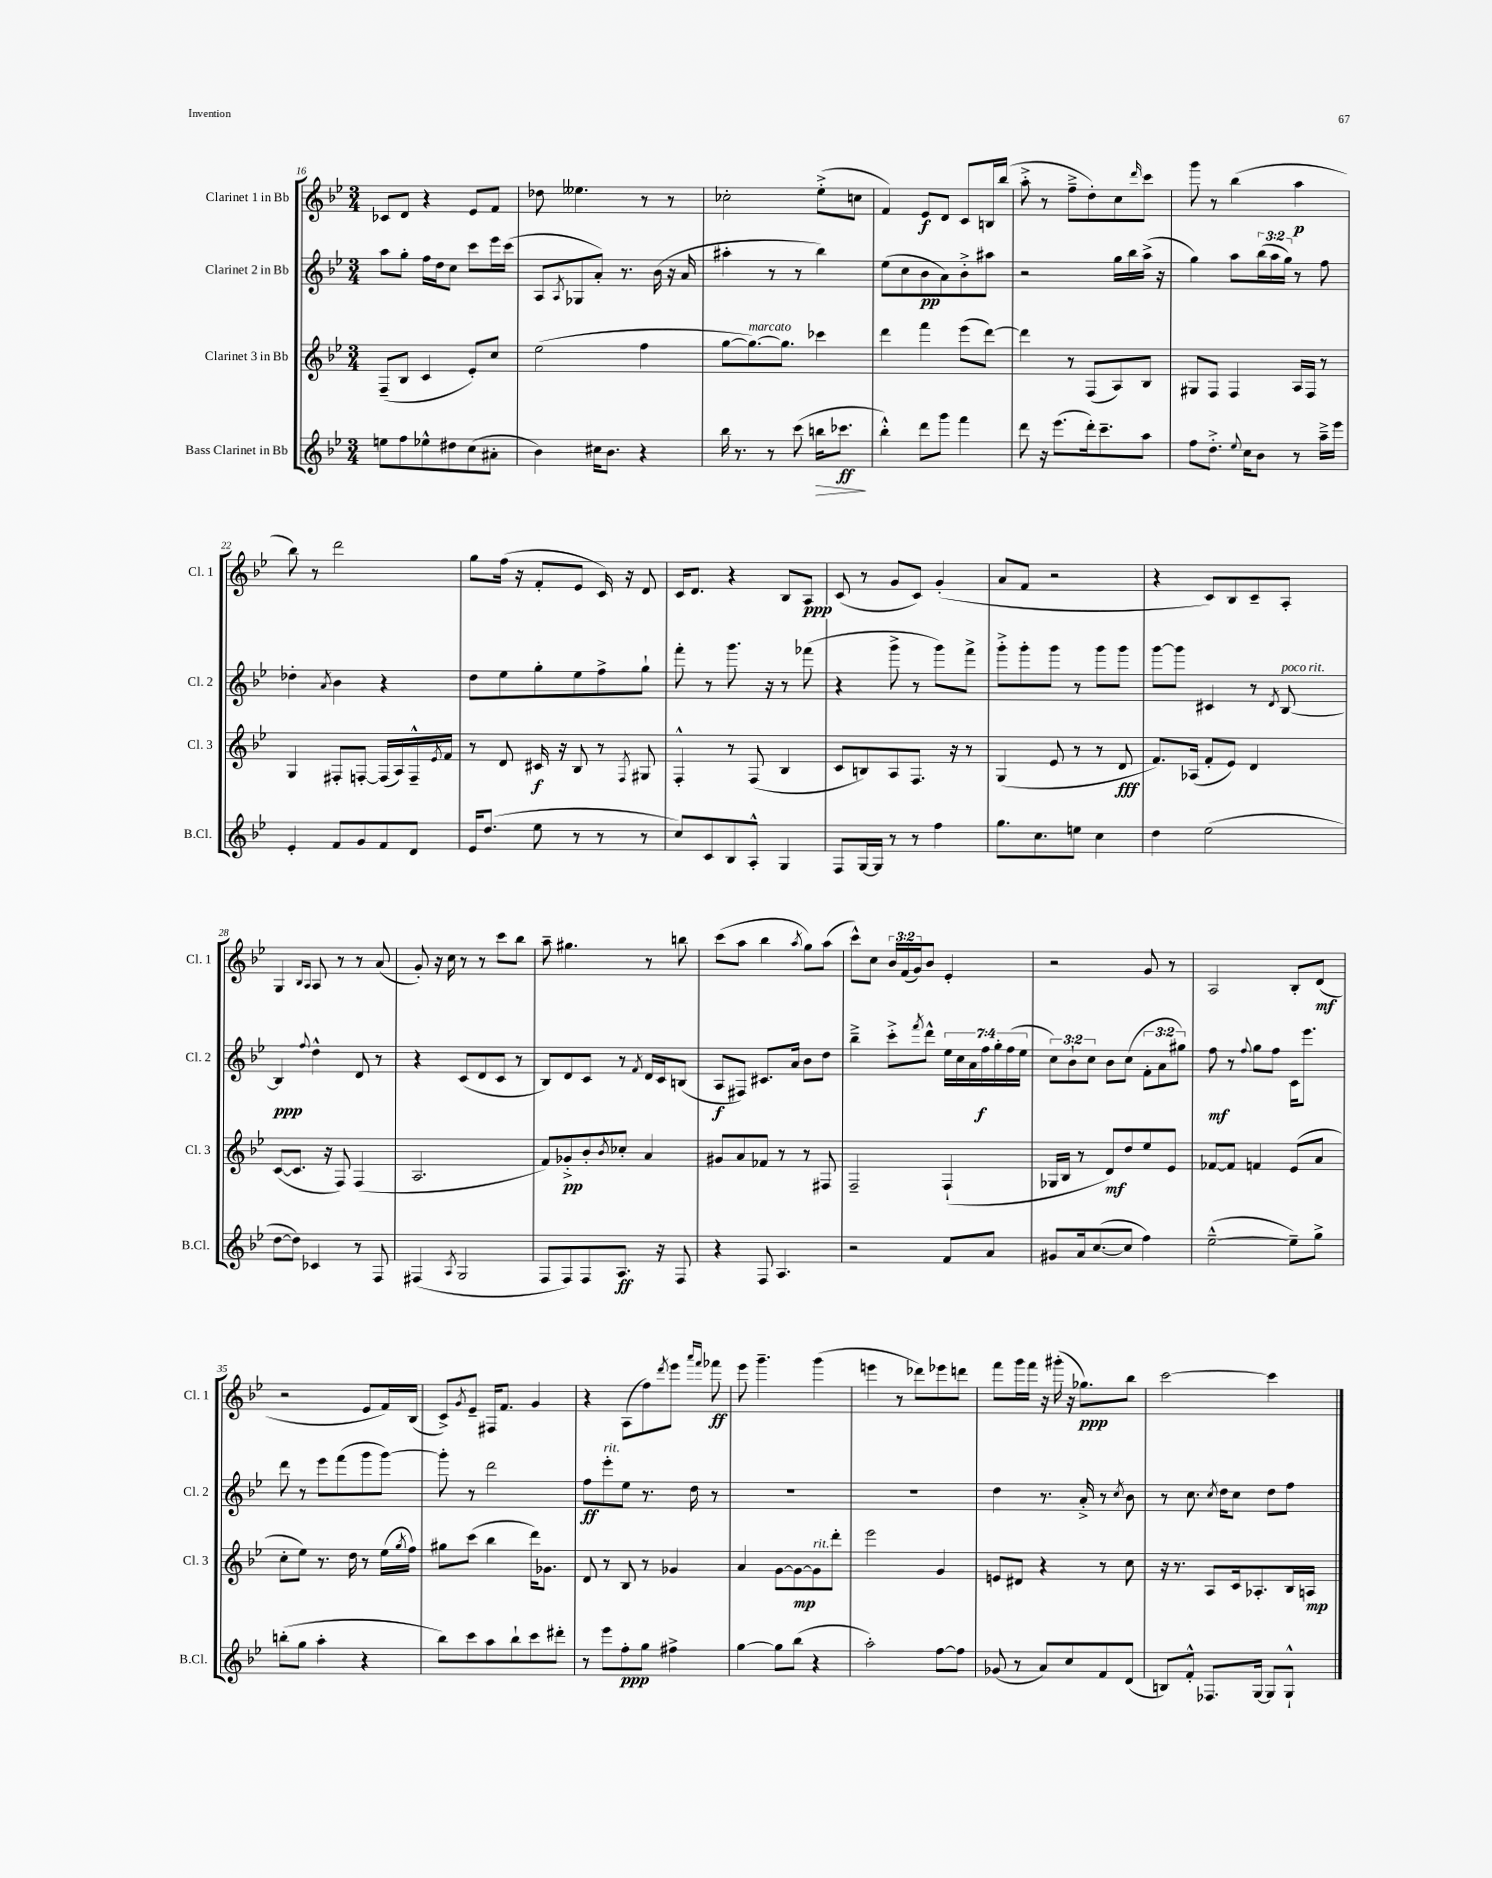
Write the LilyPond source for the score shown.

<<
\new StaffGroup <<
\new Staff = "s0" \with { instrumentName = "Clarinet 1 in Bb" shortInstrumentName = "Cl. 1" } {
    \clef treble \key bes \major \numericTimeSignature \time 3/4 \override Staff.TupletNumber.text = #tuplet-number::calc-fraction-text
    ces'8 d'8 r4 ees'8 f'8 |
    des''8 eeses''4. r8 r8 |
    ces''2-. ees''8-.->( c''8 |
    f'4) ees'8\f d'8 c'8 b16 bes''16( |
    a''8-.-> r8 f''8---> d''8-.) c''8 \grace { d'''16 } c'''8 |
    g'''8 r8 bes''4( a''4\p |
    bes''8) r8 d'''2 |
    g''8 f''16( r16 f'8-. ees'8 c'16) r16 d'8 |
    c'16 d'8. r4 bes8 a8\ppp |
    c'8( r8 g'8 c'8) g'4-.( |
    a'8 f'8 r2 |
    r4 c'8) bes8 c'8-- a8-. |
    g4 \grace { bes16 a16 } a8 r8 r8 a'8( |
    g'8-.) r16 c''16 r8 r8 c'''8 bes''8 |
    a''8-- gis''4. r8 b''8 |
    c'''8( a''8 bes''4 \acciaccatura { a''8 } g''8) a''8( |
    c'''8-^) c''8 \tuplet 3/2 { bes'16 f'16( g'16) } bes'8 ees'4-. |
    r2 g'8 r8 |
    a2 bes8-. d'8\mf( |
    r2 ees'8 f'16) bes16( |
    c'8->) \acciaccatura { g'8 } ees'8-- fis16 f'8. g'4 |
    r4 a8( f''8) \acciaccatura { d'''8 } ees'''8 \grace { a'''16 f'''16 } fes'''8\ff |
    ees'''8 g'''4.-- g'''4( |
    e'''4 r8 des'''8) ees'''8 d'''8 |
    f'''8 g'''16 f'''16 r16 gis'''16-.( r16 ges''8.\ppp) bes''8 |
    c'''2~ c'''4 \bar "|." |
}
\new Staff = "s1" \with { instrumentName = "Clarinet 2 in Bb" shortInstrumentName = "Cl. 2" } {
    \clef treble \key bes \major \numericTimeSignature \time 3/4 \override Staff.TupletNumber.text = #tuplet-number::calc-fraction-text
    a''8 g''8-. f''16 d''16 c''8 c'''8 ees'''16 c'''16( |
    a8 \acciaccatura { a8 } ges8 a'8-.) r8. bes'16( r16 a'16 |
    ais''4-. r8 r8 bes''4) |
    ees''8( c''8 bes'8\pp a'8) bes'8-.-> ais''8 |
    r2 g''16 bes''16 a''16->( r16 |
    g''4) a''8 \tuplet 3/2 { bes''16( a''16 g''16) } r8 f''8 |
    des''4-. \acciaccatura { a'8 } bes'4 r4 |
    d''8 ees''8 g''8-. ees''8 f''8-> g''8-! |
    f'''8-. r8 g'''8. r16 r8 fes'''8( |
    r4 g'''8-> r8 g'''8) f'''8-> |
    g'''8-.-> g'''8-. g'''8 r8 g'''8 g'''8 |
    g'''8~ g'''8 cis'4 r8 \acciaccatura { d'8 } bes8~^\markup { \italic "poco rit." } |
    bes4\ppp \appoggiatura { f''8 } d''4-^ d'8 r8 |
    r4 c'8( d'8 c'8 r8 |
    bes8) d'8 c'8 r8 \acciaccatura { f'8 } d'16 c'16 b8( |
    a8\f fis8) cis'8. a'16 bes'8 d''8 |
    bes''4---> c'''8-.-> \acciaccatura { f'''8 } d'''8-^ \tuplet 7/4 { ees''16 c''16 a'16 f''16\f g''16-. f''16( ees''16 } |
    \tuplet 3/2 { c''8) bes'8-! c''8 } bes'8 c''8( \tuplet 3/2 { f'8-. a'8 gis''8) } |
    f''8\mf r8 \appoggiatura { f''8 } g''8 f''8 c'16 ees'''8. |
    d'''8 r8 ees'''8 f'''8( g'''8 g'''8~) |
    g'''8-. r8 d'''2 |
    f''8\ff ees'''8-.^\markup { \italic "rit." } ees''8 r8. d''16 r8 |
    R2. |
    R2. |
    d''4 r8. a'16-.-> r8 \acciaccatura { c''8 } bes'8 |
    r8 c''8. \acciaccatura { c''8 } d''16 c''8 d''8 f''8 \bar "|." |
}
\new Staff = "s2" \with { instrumentName = "Clarinet 3 in Bb" shortInstrumentName = "Cl. 3" } {
    \clef treble \key bes \major \numericTimeSignature \time 3/4
    f8--( bes8 c'4 ees'8-.) c''8 |
    ees''2( f''4 |
    g''8~ g''8.~^\markup { \italic "marcato" }) g''8. ces'''4 |
    d'''4 f'''4 ees'''8( d'''8~) |
    d'''4 r8 f8( a8) bes8 |
    gis8 f8 f4 a16 f16 r8 |
    g4 fis8-. f8~-. f16( a16) f16---^ \acciaccatura { ees'8 } f'16 |
    r8 d'8 cis'16\f r16 bes8 r8 \acciaccatura { f8 } gis8 |
    f4-.-^ r8 f8( bes4 |
    c'8 b8) a8 f8. r16 r8 |
    g4( ees'8 r8 r8 d'8\fff |
    f'8.) aes16( f'8-. ees'8) d'4 |
    c'8~( c'8. r16 f8) f4( |
    a2. |
    f'8) ges'8-.->\pp bes'8-. \acciaccatura { bes'8 } ces''8-. a'4 |
    gis'8 a'8 fes'8 r8 r8 fis8 |
    f2-- f4-!( |
    ges16 bes16 r8 d'8\mf) d''8 ees''8 ees'8 |
    fes'8~ fes'8 f'4 ees'8( a'8 |
    c''8-. ees''8) r8. d''16 r8 ees''16( \acciaccatura { g''8 } f''16) |
    gis''8 c'''8( bes''4 d'''16) ges'8. |
    d'8 r8 bes8 r8 ges'4 |
    a'4 g'8~ g'8~\mp g'8^\markup { \italic "rit." } d'''8-. |
    ees'''2 g'4 |
    e'8 dis'8 r4 r8 c''8 |
    r16 r8. a8 c'16 aes8.-. bes16 a16\mp \bar "|." |
}
\new Staff = "s3" \with { instrumentName = "Bass Clarinet in Bb" shortInstrumentName = "B.Cl." } {
    \clef treble \key bes \major \numericTimeSignature \time 3/4
    e''8 f''8 ees''8-^ dis''8 c''8( ais'8-. |
    bes'4) cis''16 bes'8. r4 |
    bes''16 r8. r8 c'''8( b''16\> ces'''8.\ff\! |
    bes''4-.-^) d'''8 g'''8 f'''4 |
    d'''8 r16 ees'''8.( d'''16-.) c'''8.-- a''8 |
    f''8 d''8.-.-> \appoggiatura { ees''8 } c''16 bes'8 r8 a''16---> ees'''16 |
    ees'4-. f'8 g'8 f'8 d'8 |
    ees'16 d''8.( ees''8 r8 r8 r8 |
    c''8) c'8 bes8 a8-.-^ g4 |
    f8 g16~ g16 r8 r8 f''4 |
    g''8. c''8. e''8 c''4 |
    d''4 ees''2( |
    d''8~ d''8) ces'4 r8 f8 |
    fis4( \acciaccatura { a8 } g2 |
    f8 f8) f8 a8.\ff r16 f8 |
    r4 f8 a4. |
    r2 f'8 a'8 |
    gis'8 a'16 c''8.~( c''8 f''4) |
    ees''2~---^( ees''8--) g''8-> |
    b''8-.( g''8 a''4-. r4 |
    bes''8) c'''8 a''8 bes''8-! c'''8 dis'''8-. |
    r8 ees'''8 f''8-.\ppp g''8 fis''4-> |
    g''4~ g''8 bes''8( r4 |
    a''2-.) f''8~ f''8 |
    ges'8( r8 a'8) c''8 f'8 d'8( |
    b8) f'8-.-^ fes8. g16~ g8 g8-!-^ \bar "|." |
}
>>
>>
\layout { \context { \Score currentBarNumber = #16 } }
